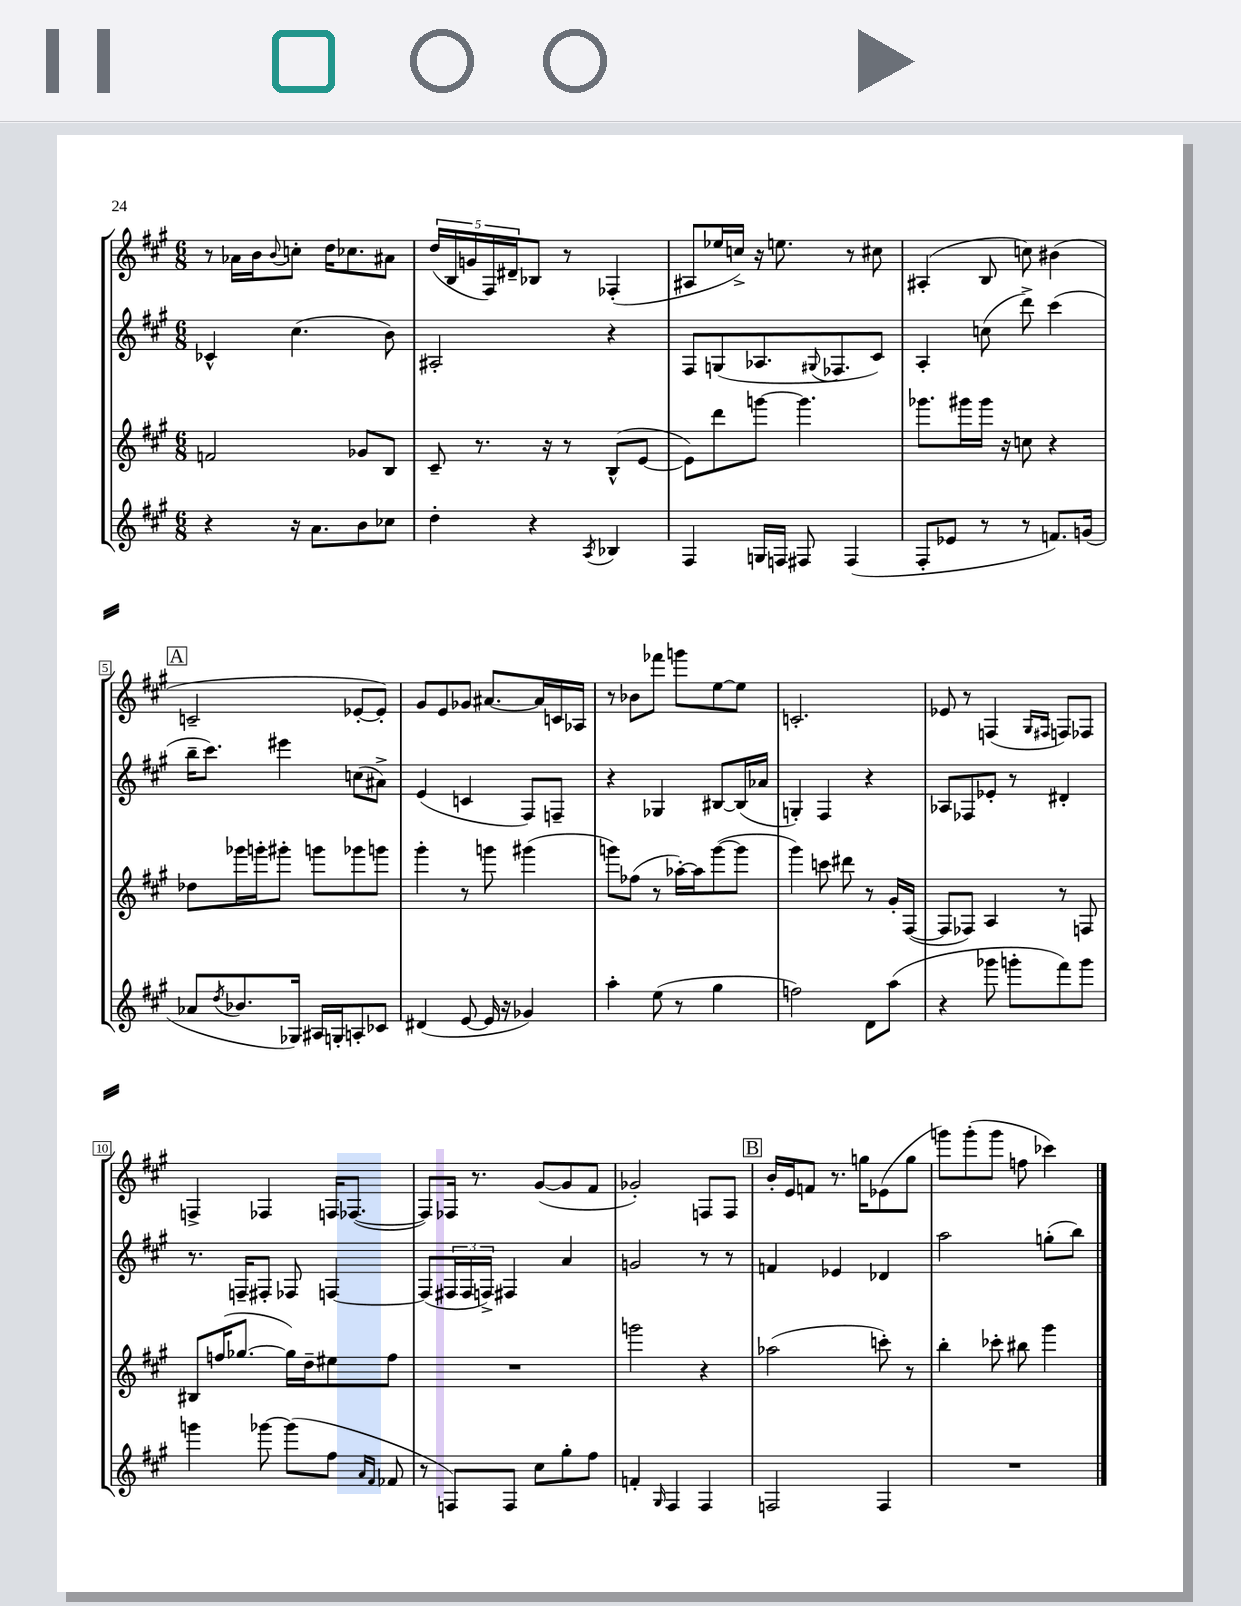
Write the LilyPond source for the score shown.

<<
\new StaffGroup <<
\new Staff = "s0" {
    \clef treble \key a \major \numericTimeSignature \time 6/8
    r8 aes'16 b'16 \appoggiatura { b'8 } c''8-. d''16 ces''8. ais'8 |
    \tuplet 5/4 { d''16( b16 g'16 fis16) dis'16-- } bes8 r8 fes4-.( |
    ais8 ees''16 c''16->) r16 e''8. r8 cis''8 |
    ais4-.( b8 c''8) bis'4( |
    \mark \markup { \box "A" } c'2-- ees'8~-. ees'8-.) |
    gis'8 e'8 ges'8 ais'8.~ ais'16 c'16 aes16 |
    r8 bes'8 fes'''8 g'''8 e''8~ e''8 |
    c'2.-. |
    ees'8 r8 f4( \grace { gis16 fis16 } f8) fes8 |
    f4-> fes4 f16 fes8.~( |
    fes8) fes16 r8. gis'8~( gis'8 fis'8 |
    ges'2-.) f8 f8 |
    \mark \markup { \box "B" } b'16-. e'16 f'8 r8. g''16 ees'8( g''8 |
    g'''8) g'''8-.( g'''8 f''8 ces'''4) \bar "|." |
}
\new Staff = "s1" {
    \clef treble \key a \major \numericTimeSignature \time 6/8
    ces'4-^ cis''4.( b'8) |
    ais2-. r4 |
    fis8 g8( aes8. \appoggiatura { gis8 } fes8. cis'8) |
    a4-. c''8( d'''8->) cis'''4( |
    \mark \markup { \box "A" } b''16-- cis'''8.) eis'''4 c''8( ais'8->) |
    e'4( c'4 fis8) f8-- |
    r4 ges4 bis8~ bis16( aes'16 |
    g4-.) fis4 r4 |
    aes8 fes8 ees'8-. r8 dis'4-. |
    r8. f16-- fis8-. fes8 f4~ |
    f8( \tuplet 3/2 { fis16 fis16 f16->) } fis4 a'4 |
    g'2 r8 r8 |
    \mark \markup { \box "B" } f'4 ees'4 des'4 |
    a''2 g''8-.( b''8) \bar "|." |
}
\new Staff = "s2" {
    \clef treble \key a \major \numericTimeSignature \time 6/8
    f'2 ges'8 b8 |
    cis'8-- r8. r16 r8 b8-^( e'8~ |
    e'8) d'''8 g'''8~ g'''4. |
    ges'''8. gis'''16 gis'''16 r16 c''8 r4 |
    \mark \markup { \box "A" } des''8 ges'''16 g'''16-. gis'''8-. g'''8 ges'''8 g'''8 |
    gis'''4-. r8 g'''8 gis'''4( |
    g'''8) fes''8( r8 aes''16~-.) aes''16 g'''8~( g'''8 |
    gis'''4) c'''8 dis'''8 r8 gis'16-. fis16~( |
    fis8 fes8) a4 r8 f8 |
    bis8 f''16( ges''8.~ ges''16) d''16-- eis''8 f''8 |
    R2. |
    g'''2 r4 |
    \mark \markup { \box "B" } aes''2( c'''8-.) r8 |
    b''4-. ces'''8-. bis''8 gis'''4 \bar "|." |
}
\new Staff = "s3" {
    \clef treble \key a \major \numericTimeSignature \time 6/8
    r4 r16 a'8. b'8 ces''8 |
    d''4-. r4 \acciaccatura { a8 } bes4 |
    fis4 g16 f16 fis8 fis4( |
    fis8-. ees'8 r8 r8 f'8.) g'16( |
    \mark \markup { \box "A" } aes'8 \acciaccatura { d''8 } bes'8. ges16) ais16 g16-. a8-. ces'8 |
    dis'4( e'8~ e'16 r16 ges'4) |
    a''4-. e''8( r8 gis''4 |
    f''2) d'8 a''8( |
    r4 ges'''8 g'''8-. fis'''8) g'''8 |
    g'''4 ges'''8~ ges'''8( fis''8 \grace { a'16 fis'16 } fes'8 |
    r8 f8) f8 cis''8 gis''8-. fis''8 |
    f'4-. \grace { gis16 } fis4 fis4 |
    \mark \markup { \box "B" } f2 f4 |
    R2. \bar "|." |
}
>>
>>
\layout { \context { \Score \override BarNumber.stencil = #(make-stencil-boxer 0.1 0.3 ly:text-interface::print) } }
